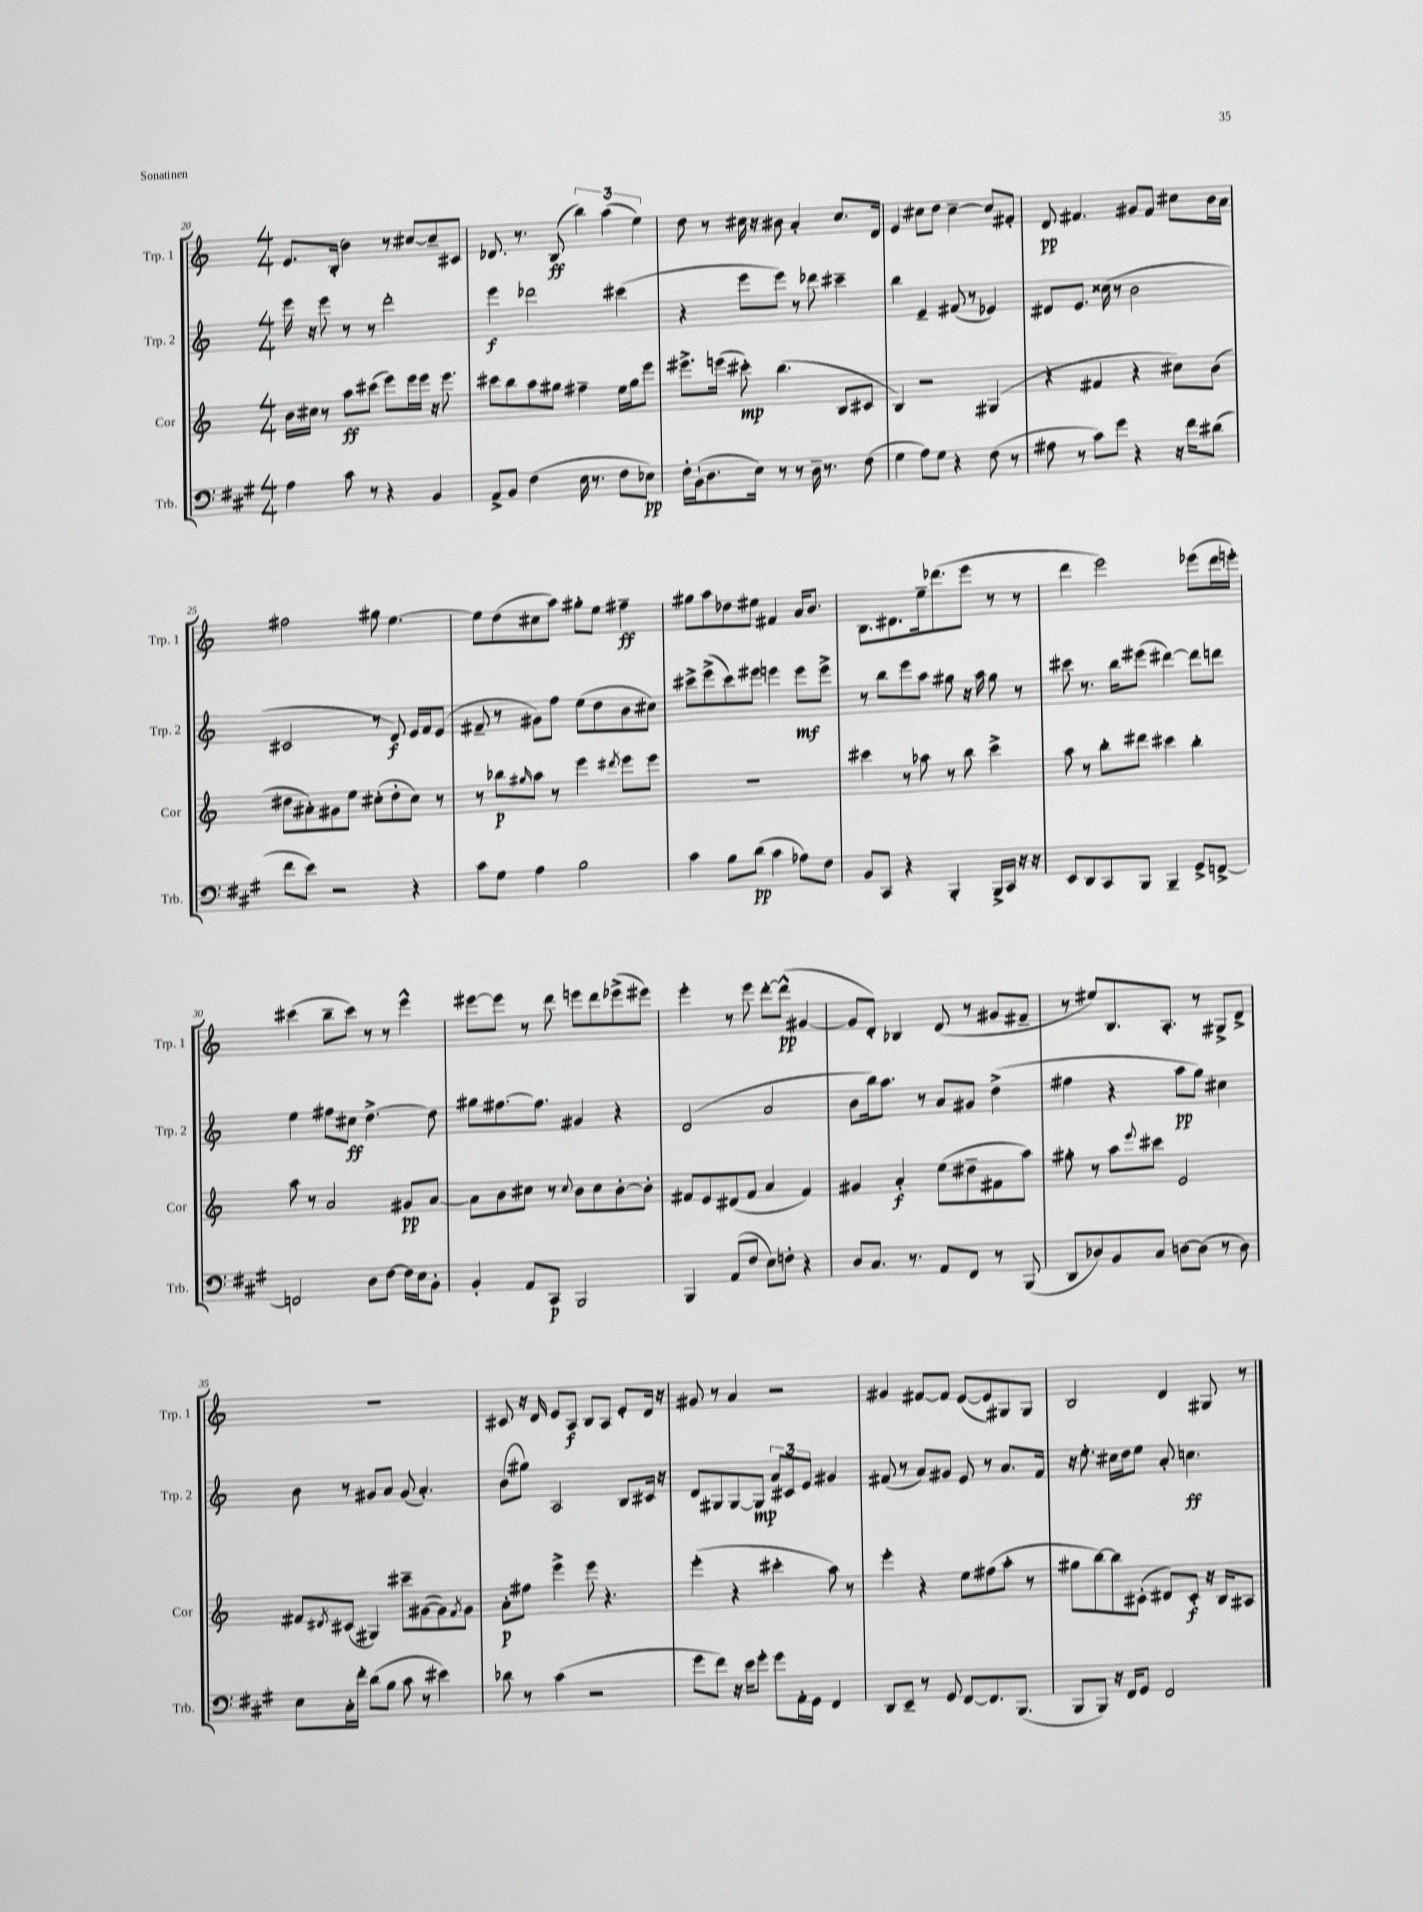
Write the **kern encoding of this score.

**kern	**dynam	**kern	**dynam	**kern	**dynam	**kern	**dynam
*part4	*part4	*part3	*part3	*part2	*part2	*part1	*part1
*staff4	*staff4	*staff3	*staff3	*staff2	*staff2	*staff1	*staff1
*I"Trb.	*	*I"Cor	*	*I"Trp. 2	*	*I"Trp. 1	*
*I'Trb.	*	*I'Cor	*	*I'Trp. 2	*	*I'Trp. 1	*
*clefF4	*	*clefG2	*	*clefG2	*	*clefG2	*
*k[f#c#g#]	*	*k[]	*	*k[]	*	*k[]	*
*M4/4	*	*M4/4	*	*M4/4	*	*M4/4	*
=20	=20	=20	=20	=20	=20	=20	=20
4A\	.	16b\LL	.	16eee\	.	8.e/L	.
.	.	16cc#X\JJ	.	16r	.	.	.
.	.	8r	.	8eee\	.	.	.
.	.	.	.	.	.	(16B'/Jk	.
8c#\	.	8aa\L	ff	8r	.	4b\)	.
8r	.	(8ccc#X\J	.	8r	.	.	.
4r	.	8eee\L)	.	2ddd'\	.	8r	.
.	.	16eee\L	.	.	.	[8cc#X/L	.
.	.	16eee\JJ	.	.	.	.	.
4BB/	.	16r	.	.	.	8cc#~/]	.
.	.	8.eee\	.	.	.	.	.
.	.	.	.	.	.	8c#X/J	.
=21	=21	=21	=21	=21	=21	=21	=21
8AA^/L	.	8ccc#X\L	.	4eee\	f	8.d-X/	.
8BB/J	.	8bb\	.	.	.	.	.
.	.	.	.	.	.	8.r	.
(4F#\	.	8aa\	.	2ddd-X\	.	.	.
.	.	8gg#X\J	.	.	.	(8B/	ff
16E\	.	4ff#X~\	.	.	.	6bb\)	.
8.r	.	.	.	.	.	.	.
.	.	.	.	.	.	(6aa\	.
8F#\L	.	16ee\LL	.	(4ccc#X\	.	.	.
.	.	16gg#\J	.	.	.	.	.
.	.	.	.	.	.	6ee\)	.
8E-X\J)	pp	8eee\J	.	.	.	.	.
=22	=22	=22	=22	=22	=22	=22	=22
16F#'\LL	.	8.eee#X^\L	.	4r	.	8dd\	.
(16BB`\J	.	.	.	.	.	.	.
8.D\	.	.	.	.	.	8r	.
.	.	(16eeen\Jk	.	.	.	.	.
.	.	8ccc#X'\)	mp	8eee\L	.	16cc#X\	.
16E\Jk)	.	.	.	.	.	16r	.
8r	.	(4.bb\	.	8eee\J)	.	8b#X\	.
8r	.	.	.	8r	.	4a'/	.
16D~\	.	.	.	8ddd-X\	.	.	.
8.r	.	.	.	.	.	.	.
.	.	8B/L	.	4ccc#X~\	.	8.cc#/L	.
(8F#\	.	8c#X/J	.	.	.	.	.
.	.	.	.	.	.	16d/Jk	.
=23	=23	=23	=23	=23	=23	=23	=23
4G#\	.	4B/)	.	4bb\	.	4e/	.
8A\L)	.	2r	.	4e~/	.	8cc#X\L	.
8G#\J	.	.	.	.	.	8dd\J	.
4r	.	.	.	(8f#X/	.	[4cc#~\	.
.	.	.	.	8r	.	.	.
(8F#\	.	(4G#X/	.	4e-X/)	.	8cc#/L]	.
8r	.	.	.	.	.	8f#X'/J	.
=24	=24	=24	=24	=24	=24	=24	=24
8A#X\	.	4r	.	8d#X/L	.	8d/	pp
8r	.	.	.	8.e/J	.	4.f#X/	.
8c#\L)	.	4f#X/	.	.	.	.	.
.	.	.	.	(16cc##X\	.	.	.
8g#\J	.	.	.	8r	.	.	.
4r	.	4r	.	2b\	.	8g#X/L	.
.	.	.	.	.	.	8f#/J	.
16r	.	8cc#X\L)	.	.	.	8cc#X\L	.
16f#\KL	.	.	.	.	.	.	.
(8d#X\J	.	(8b\J	.	.	.	16b\L	.
.	.	.	.	.	.	16a\JJ	.
!!LO:LB:g=z
=25	=25	=25	=25	=25	=25	=25	=25
8f#\L	.	8dd#X\L	.	2c#X/	.	2ff#X\	.
8e\J)	.	8a#X'\)	.	.	.	.	.
2r	.	8g#X\	.	.	.	.	.
.	.	8ee\J	.	.	.	.	.
.	.	(8cc#X'\L	.	8r	.	8gg#X\	.
.	.	8dd#'\	.	8d/)	f	[4.ee\	.
4r	.	8cc#\J)	.	16e/LL	.	.	.
.	.	.	.	16f/J	.	.	.
.	.	8r	.	(8e/J	.	.	.
=26	=26	=26	=26	=26	=26	=26	=26
8c#\L	.	8r	.	8f#X~/	.	8ee\L]	.
8G#\J	.	8bb-X\L	p	8r	.	(8dd\	.
.	.	16qqgg#X/	.	.	.	.	.
4A\	.	8aa\J	.	8g#X\L)	.	8cc#X\	.
.	.	8r	.	8ff\J	.	8aa\J)	.
2B\	.	4eee\	.	(8ee\L	.	8gg#X'\L	.
.	.	.	.	8dd\	.	8ee\J	.
.	.	8qddd#X/	.	.	.	.	.
.	.	8eee\L	.	8b\	.	4ff#X~\	ff
.	.	8eee\J	.	8cc#X\J)	.	.	.
=27	=27	=27	=27	=27	=27	=27	=27
4c#\	.	1r	.	8ccc#X^\L	.	8gg#X\L	.
.	.	.	.	(8eee^\	.	8aa\	.
8B\L	.	.	.	8ccc#\)	.	8dd-X\	.
(8d\J	pp	.	.	8eee#X\J	.	8ee#X\J	.
4c#\	.	.	.	4eeen\	.	4f#X/	.
8A-X\L)	.	.	.	8eee\L	mf	16a/KL	.
.	.	.	.	.	.	8.b/J	.
8F#\J	.	.	.	8eee^\J	.	.	.
=28	=28	=28	=28	=28	=28	=28	=28
8BB/L	.	4ccc#X\	.	8r	.	8.B\L	.
8CC#/J	.	.	.	8bb\L	.	.	.
.	.	.	.	.	.	8.d#X\	.
4r	.	8r	.	8eee\	.	.	.
.	.	8aa-X\	.	8aa\J	.	16ee~\k	.
.	.	.	.	.	.	(8.ddd-X\	.
4BBB'/	.	8r	.	8gg#X\	.	.	.
.	.	8bb\	.	16r	.	8eee\J	.
.	.	.	.	16aa\	.	.	.
16BBB^/LL	.	4ccc#^\	.	8gg#\	.	8r	.
16CC#/JJ	.	.	.	.	.	.	.
16r	.	.	.	8r	.	8r	.
16r	.	.	.	.	.	.	.
=29	=29	=29	=29	=29	=29	=29	=29
8EE/L	.	8aa\	.	8ccc#X\	.	4ddd\	.
8DD/	.	8r	.	8.r	.	.	.
8CC#/	.	8bb'\L	.	.	.	2eee\)	.
.	.	.	.	16bb\KL	.	.	.
8BBB/J	.	8ddd#X\J	.	(8eee#X\J	.	.	.
4BBB~/	.	4ccc#X\	.	[4ddd#X\)	.	.	.
8GG#^/L	.	4bb'\	.	8ddd#\L]	.	(8eee-X\L	.
[8FFn^/J	.	.	.	8dddn\J	.	16ddd\L	.
.	.	.	.	.	.	16eeen'\JJ)	.
!!LO:LB:g=z
=30	=30	=30	=30	=30	=30	=30	=30
2FFn/]	.	8aa\	.	4ee\	.	(4ccc#X\	.
.	.	8r	.	.	.	.	.
.	.	2a/	.	8ff#X\L	.	8bb~\L	.
.	.	.	.	8cc#X\J	ff	8ccc#\J)	.
8D\L	.	.	.	[4.dd^\	.	8r	.
[8F#\J	.	.	.	.	.	8r	.
16F#\LL]	.	8g#X/L	pp	.	.	4eee^^\	.
16E\J	.	.	.	.	.	.	.
8BB'\J	.	[8a/J	.	8dd\]	.	.	.
=31	=31	=31	=31	=31	=31	=31	=31
4BB'/	.	8a\L]	.	8gg#X\L	.	[8eee#X\L	.
.	.	8b\	.	[8.ff#X\	.	8eee#\J]	.
8AA/L	.	8cc#X\J	.	.	.	8r	.
.	.	.	.	8.ff#\J]	.	.	.
8CC#/J	p	8r	.	.	.	8ddd\	.
.	.	8qqcc#/	.	.	.	.	.
2BBB/	.	8b\L	.	4g#X/	.	8eeen\L	.
.	.	8cc#\	.	.	.	8ddd\	.
.	.	[8b'\	.	4r	.	(8eee-X^\	.
.	.	8b'\J]	.	.	.	8eee#X\J)	.
=32	=32	=32	=32	=32	=32	=32	=32
4BBB/	.	8f#X/L	.	(2d/	.	4eee'\	.
.	.	8e/	.	.	.	.	.
(8AA/L	.	(8d#X/	.	.	.	8r	.
8F#/J	.	8f#/J	.	.	.	8eee\	.
8E\L)	.	4a/	.	2a/	.	[8ddd'\L	.
8Fn'\J	.	.	.	.	.	(8ddd^^\J]	pp
4r	.	4f#/)	.	.	.	[4g#X/	.
=33	=33	=33	=33	=33	=33	=33	=33
8D/L	.	4g#X/	.	8b\L	.	8g#/L]	.
8.C#/J	.	.	.	16bb\k)	.	8d'/J)	.
.	.	.	.	8.aa\J	.	.	.
.	.	4a'/	f	.	.	4B-X/	.
8.r	.	.	.	.	.	.	.
.	.	.	.	8r	.	.	.
8AA/L	.	(8ee\L	.	8a/L	.	(8d/	.
8FF#/J	.	8dd#X~\	.	8g#X/J	.	8r	.
8r	.	8f#X\	.	(4dd^\	.	8g#X/L	.
(8BBB/	.	8aa\J)	.	.	.	8f#X~/J	.
=34	=34	=34	=34	=34	=34	=34	=34
8DD/L	.	8gg#X'\	.	4ff#X\	.	8r	.
8D-X/)	.	8r	.	.	.	8ee#X/L)	.
8BB/	.	8aa\L	.	4r	.	8.B/	.
.	.	8qqeee/	.	.	.	.	.
8C#/J	.	8ccc#X\J	.	.	.	.	.
.	.	.	.	.	.	8.A'/J	.
[8Dn\L	.	2e/	.	8aa\L	pp	.	.
(8D\J]	.	.	.	8gg\J)	.	8r	.
8r	.	.	.	4cc#X\	.	8G#X^/L	.
8D\)	.	.	.	.	.	8d^/J	.
!!LO:LB:g=z
=35	=35	=35	=35	=35	=35	=35	=35
8E\L	.	8f#X/L	.	8b\	.	1r	.
.	.	8qd#X/	.	.	.	.	.
16C#'\L	.	(8c#X/J	.	8r	.	.	.
16f#'\JJ	.	.	.	.	.	.	.
(8d\L	.	4G#X/)	.	8g#X/L	.	.	.
8B\J	.	.	.	8a/J	.	.	.
8c#\	.	8ccc#X~\L	.	(8g#/	.	.	.
8r	.	([8g#X\	.	4.a'/)	.	.	.
4e#X\)	.	8g#\])	.	.	.	.	.
.	.	8qf#/	.	.	.	.	.
.	.	8g#\J	.	.	.	.	.
=36	=36	=36	=36	=36	=36	=36	=36
8d-X\	.	8a'\L	p	(8b\L	.	8c#X/	.
8r	.	8ff#X\J	.	8gg#X\J)	.	16r	.
.	.	.	.	.	.	16d/	.
(4c#\	.	4eee^\	.	2A/	.	8e/L	.
.	.	.	.	.	.	8A/J	f
2r	.	8eee\	.	.	.	8B/L	.
.	.	4.r	.	.	.	8A/J	.
.	.	.	.	8B/L	.	8e'/L	.
.	.	.	.	16c#X/Jk	.	16d/Jk	.
.	.	.	.	16r	.	16r	.
=37	=37	=37	=37	=37	=37	=37	=37
8g#\L	.	(4eee'\	.	8d/L	.	8g#X/	.
8f#\J)	.	.	.	8G#X/	.	8r	.
16r	.	4r	.	[8G#/	.	4a/	.
16e\KL	.	.	.	.	.	.	.
8g#'\J	.	.	.	8G#/J]	mp	.	.
8g#\L	.	4ccc#X'\	.	12a/L	.	2r	.
.	.	.	.	12c#X/	.	.	.
16AA'\L	.	.	.	.	.	.	.
.	.	.	.	12e/J	.	.	.
16GG#\JJ	.	.	.	.	.	.	.
4FF#/	.	8aa\)	.	4g#X/	.	.	.
.	.	8r	.	.	.	.	.
=38	=38	=38	=38	=38	=38	=38	=38
8DD/L	.	4eee'\	.	(8f#X/	.	4g#X/	.
8EE~/J	.	.	.	8r	.	.	.
8r	.	4r	.	8a/L)	.	[8f#X/L	.
8GG#/	.	.	.	8g#X/J	.	8f#/J]	.
[8FF#/L	.	8ee\L	.	8e/	.	([8e/L	.
8.FF#/]	.	(8ff#X\	.	8r	.	8e/])	.
.	.	8aa'\J	.	8.a/L	.	8G#X/	.
(8.BBB/J	.	.	.	.	.	.	.
.	.	8r	.	.	.	8G#/J	.
.	.	.	.	16f#/Jk	.	.	.
=39	=39	=39	=39	=39	=39	=39	=39
8BBB/L	.	8gg#X\L	.	16r	.	2B/	.
.	.	.	.	8.ee'\	.	.	.
8BBB/J)	.	[8bb\)	.	.	.	.	.
16r	.	8bb\]	.	16cc#X\LL	.	.	.
16FF#/KL	.	.	.	16dd\J	.	.	.
8GG#/J	.	(8c#X'\J	.	8ee\J	.	.	.
2FF#/	.	8d#X/L)	.	8a'/	.	4d/	.
.	.	8c#'/J	f	4.ccn\	ff	.	.
.	.	16r	.	.	.	8G#X/	.
.	.	16B/KL	.	.	.	.	.
.	.	8A#X/J	.	.	.	8r	.
==	==	==	==	==	==	==	==
*-	*-	*-	*-	*-	*-	*-	*-
